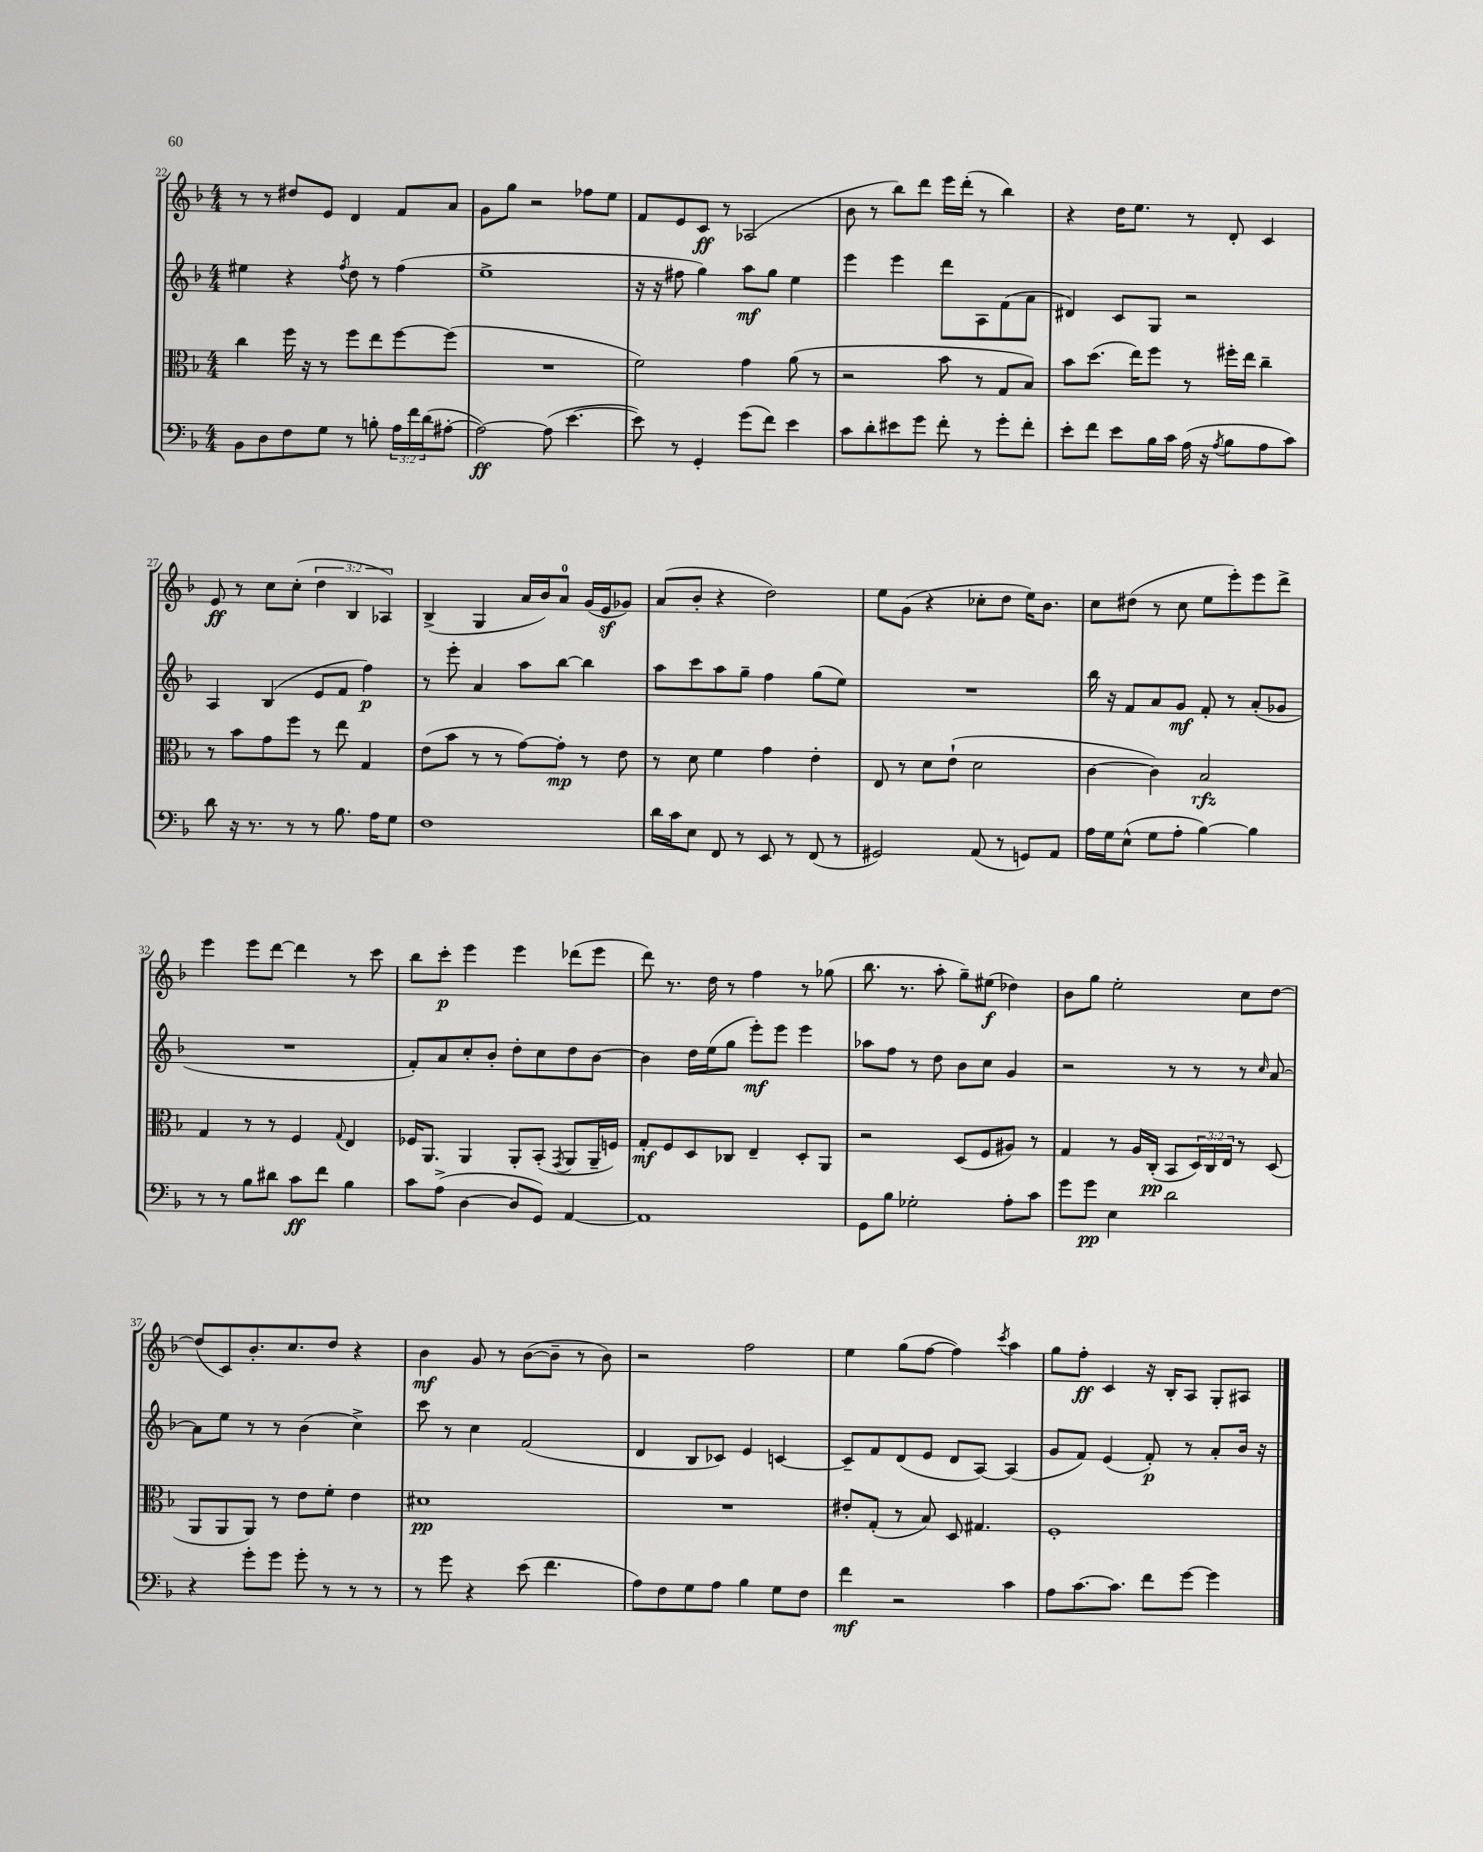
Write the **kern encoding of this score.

**kern	**kern	**kern	**kern
*staff4	*staff3	*staff2	*staff1
*clefF4	*clefC3	*clefG2	*clefG2
*k[b-]	*k[b-]	*k[b-]	*k[b-]
*M4/4	*M4/4	*M4/4	*M4/4
8BB-	4cc	4ee#	8r
8D	.	.	8r
8F	16ff	4r	8dd#
.	16r	.	.
8G	8r	.	8e
.	.	8qff	.
8r	8ff	8dd	4d
8B'	8ee	8r	.
24A	[8ff	(4ff	8f
24f	.	.	.
(24d	.	.	.
[8A#'	(8ff]	.	8a
=	=	=	=
2A#_)	1r	1ee^	8g
.	.	.	8gg
.	.	.	2r
(8A#]	.	.	.
[4.e	.	.	.
.	.	.	8ff-
.	.	.	8ee
=	=	=	=
8e])	2f)	16r	8f
.	.	16r	.
8r	.	8ff#	8e
4GG'	.	4gg)	8c
.	.	.	8r
(8g	4g	8aa	(2A-
8f)	.	8gg	.
4e	(8a	4ee	.
.	8r	.	.
=	=	=	=
8c	2r	4eee	8b-
8d'	.	.	8r
8e#	.	4eee	8bb-)
8g	.	.	8ddd
8f'	8b-	8ddd	16eee
.	.	.	(16ddd'
8r	8r	8A	8r
8g'	8G	(8f	4bb-)
8f'	8B-)	8a	.
=	=	=	=
8e'	8b-	4d#)	4r
8f	(8.dd	.	.
8e	.	8c	16dd
.	16ee)	.	8.ee
16B-	8ff	8G	.
16c	.	.	.
(16A	8r	2r	8r
16r	.	.	.
8qA	.	.	.
8B-	16ff#'	.	8d'
.	16ee	.	.
8A	4cc~	.	4c
8c)	.	.	.
=	=	=	=
8d	8r	4A	8e
16r	8b-	.	8r
8.r	.	.	.
.	8g	(4B-	8cc
8r	8ff	.	(8cc'
8r	8r	8e	6dd
8.B-	8ee	8f	.
.	.	.	6B-
.	4G	4ff)	.
16A	.	.	.
.	.	.	6A-)
8G	.	.	.
=	=	=	=
1F	(8e	8r	(4B-^
.	8b-	8eee'	.
.	8r	4a	4G
.	8r	.	.
.	[8g)	8aa	16a
.	.	.	16b-)
.	8g']	[8bb-	8a
.	8r	4bb-]	(16g
.	.	.	16e
.	8e	.	8g-)
=	=	=	=
16d	8r	8aa	(8a
16c	.	.	.
8E	8d	8ccc	8b-'
8FF	4f	8aa	4r
8r	.	8gg~	.
8EE	4g	4ff	2dd)
8r	.	.	.
(8FF	4e'	(8gg	.
8r	.	8ee)	.
=	=	=	=
2GG#)	8E	1r	8ee
.	8r	.	(8g
.	8d	.	4r
.	(8e`	.	.
(8AA	2d	.	8cc-'
8r	.	.	8dd
8GG)	.	.	16ee)
.	.	.	8.b-
8AA	.	.	.
=	=	=	=
16A	[4c	16bb-	8cc
16G	.	16r	.
(8E^^	.	8f	(8dd#
8G	4c])	8a	8r
8A'	.	8g	8cc
[4B-)	2B-	8f'	8ee
.	.	8r	8eee')
4B-]	.	(8a'	8eee
.	.	8g-	8ddd^
=	=	=	=
8r	4G	1r	4eee
8r	.	.	.
8B-	8r	.	8eee
8d#	8r	.	[8ddd
8c	4F	.	4ddd]
8f	.	.	.
.	8qqG	.	.
4B-	4E	.	8r
.	.	.	8ccc
=	=	=	=
8c	16F-	8f')	8bb-
.	8.AA	.	.
(8A^	.	8a	8ccc'
[4D	4AA	8cc'	4eee
.	.	8b-'	.
8D]	8AA'	8dd'	4eee
8GG)	(8BB-'	8cc	.
.	8qGG	.	.
[4AA	8AA	8dd	(8ddd-
.	16AA~	[8b-	8eee
.	16F)	.	.
=	=	=	=
1AA]	8G'	4b-]	8ddd)
.	8F	.	8.r
.	8D	16dd	.
.	.	(16ee	16dd
.	8C-	8gg	8r
.	4E~	8eee')	4ff
.	.	8eee	.
.	8D'	4eee	8r
.	8AA	.	(8gg-
=	=	=	=
8GG	2r	8aa-	8.bb-
8B-	.	8ff	.
.	.	.	8.r
2G-'	.	8r	.
.	.	8dd	8aa'
.	(8D	8b-	8gg~)
.	8F	8cc	(8ee#
8A'	8A#)	4g	4dd-)
8c	8r	.	.
=	=	=	=
8g	4G	2r	8b-
8g	.	.	8gg
4E	8r	.	2ee'
.	16A	.	.
.	(16C'	.	.
2d	8BB-	8r	.
.	24D)	8r	.
.	24C	.	.
.	24E	.	.
.	8r	8r	8cc
.	.	16qqcc	.
.	(8D	[8a	[8dd
=	=	=	=
4r	8AA	8a]	(8dd]
.	8AA	8ee	8c)
8g'	8AA)	8r	8.b-'
8g	8r	8r	.
.	.	.	8.cc
8g'	8e	(4b-	.
8r	8f'	.	8dd
8r	4e	4cc^)	4r
8r	.	.	.
=	=	=	=
8r	1d#	8ccc	4b-
8g	.	8r	.
4r	.	4cc	8g
.	.	.	8r
(8e	.	(2f	([8b-
4.f	.	.	8b-~]
.	.	.	8r
.	.	.	8b-)
=	=	=	=
8A)	1r	4d	2r
8F	.	.	.
8G	.	8B-	.
8A	.	8c-)	.
4B-	.	4e	2ff
8G	.	[4c	.
8F	.	.	.
=	=	=	=
4f	8e#'	8c~]	4ee
.	(8G'	8f	.
2r	8r	(8d	(8gg
.	8B-)	8e	[8ff
.	8D	8d	4ff])
.	4.G#	[8A)	.
.	.	.	8qccc
4c	.	(4A]	4aa
=	=	=	=
8A	1F'	8g	8gg
[8.c	.	8f)	8ff'
.	.	(4e	4c
8.c]	.	.	.
8f	.	8f')	16r
.	.	.	16B-'
[8g	.	8r	8A
4g]	.	8a'	8G'
.	.	16b-	8A#
.	.	16r	.
==	==	==	==
*-	*-	*-	*-
